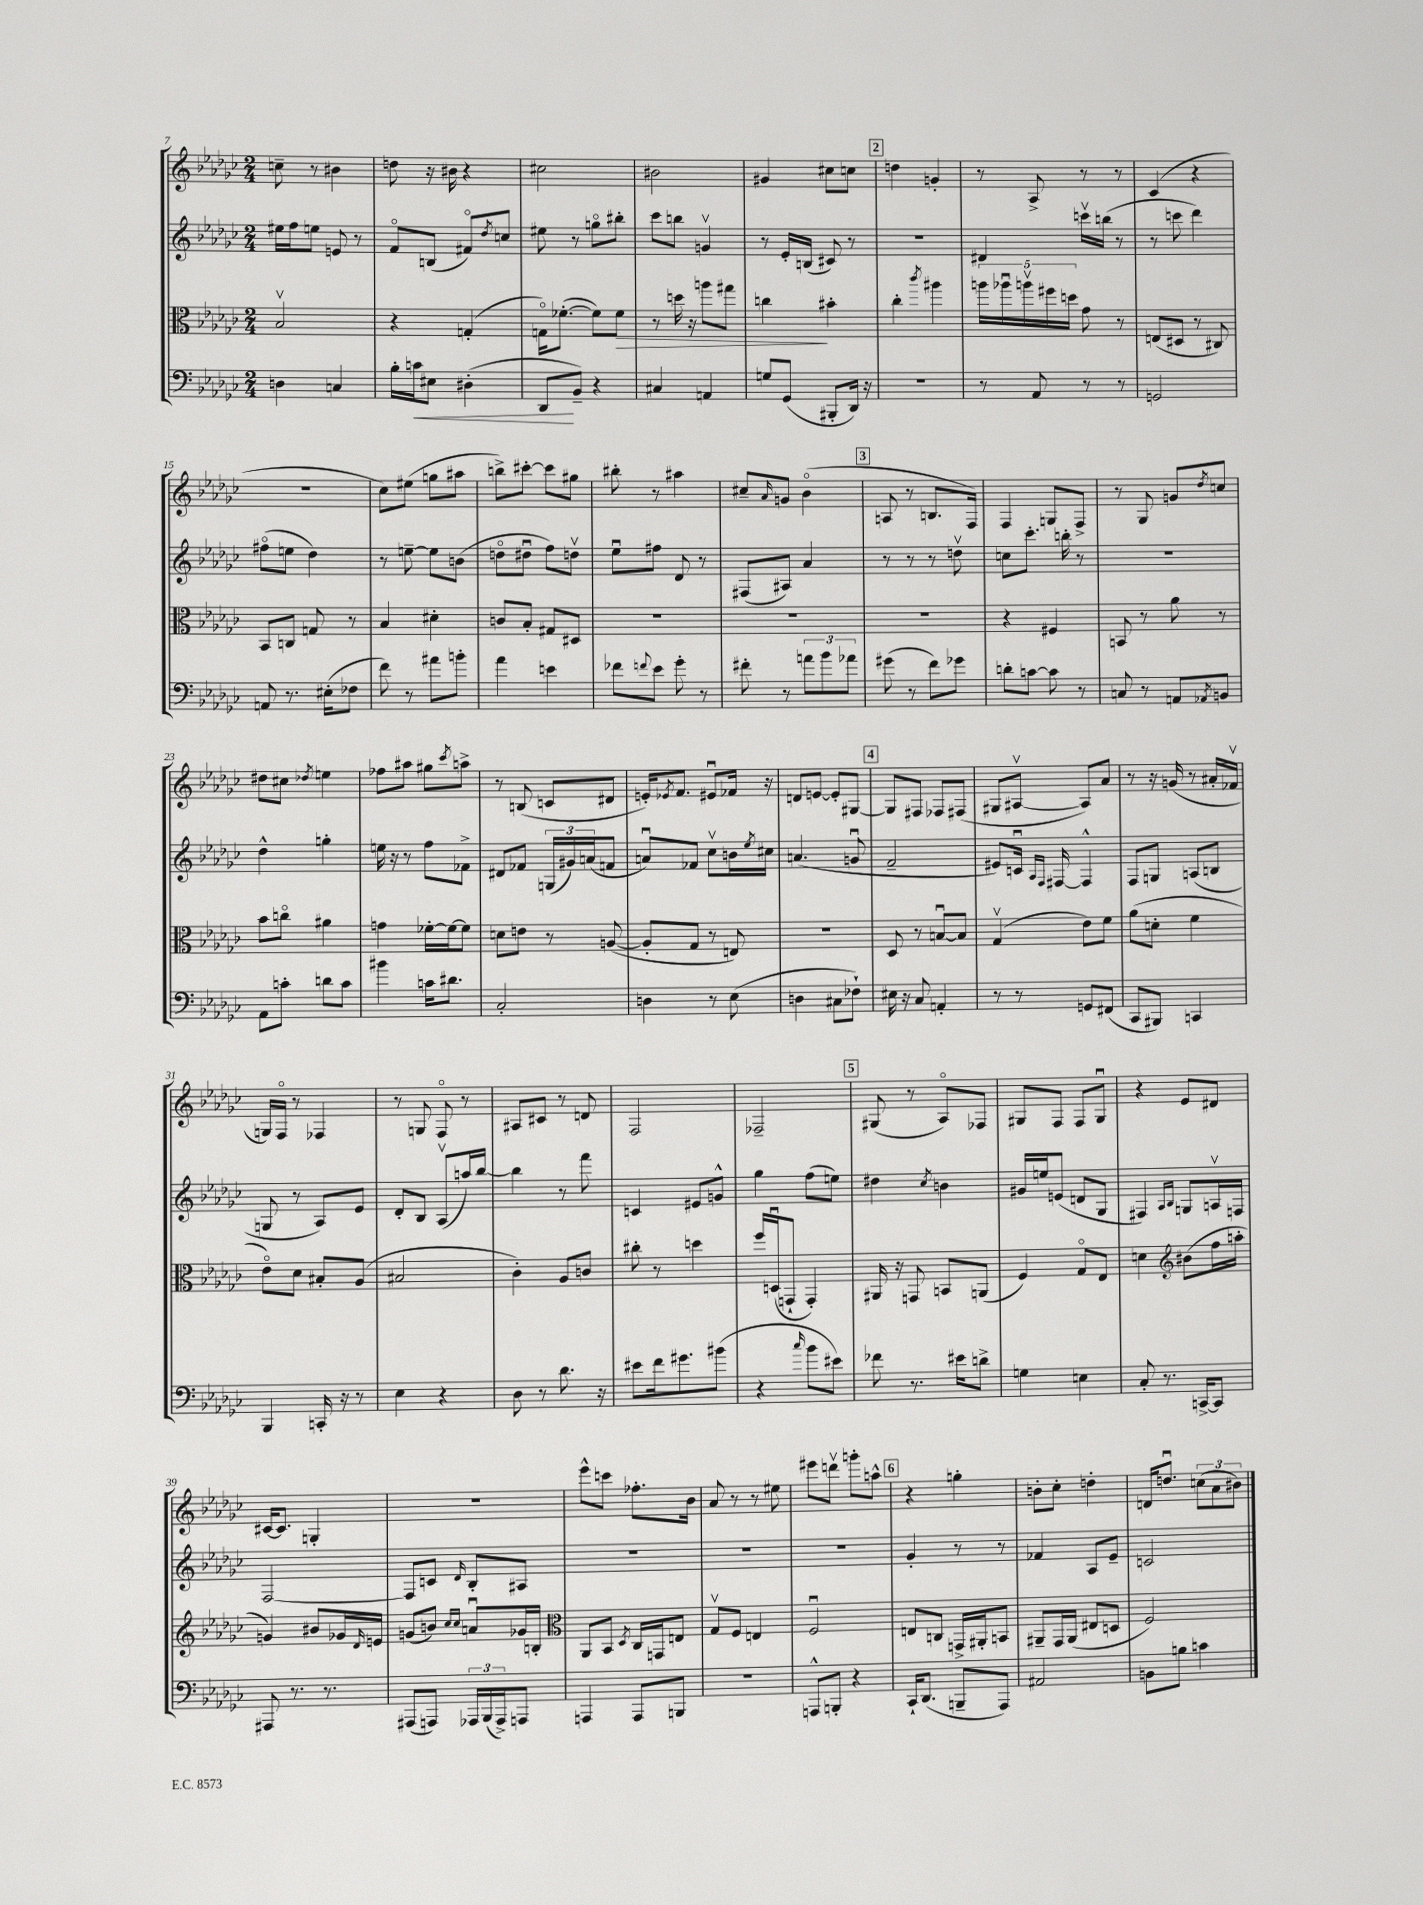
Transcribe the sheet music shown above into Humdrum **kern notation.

**kern	**kern	**kern	**kern
*staff4	*staff3	*staff2	*staff1
*clefF4	*clefC3	*clefG2	*clefG2
*k[b-e-a-d-g-c-]	*k[b-e-a-d-g-c-]	*k[b-e-a-d-g-c-]	*k[b-e-a-d-g-c-]
*M2/4	*M2/4	*M2/4	*M2/4
4D	2B-v	16ee#	8cc~
.	.	16ff	.
.	.	8ee	8r
4C	.	8e	4b#
.	.	8r	.
=	=	=	=
16B-'	4r	8fo	8dd
16c	.	.	.
8E#	.	(8B	16r
.	.	.	16b#
(4D#'	(4G'	8f#o)	4r
.	.	8qdd-	.
.	.	8cc	.
=	=	=	=
8DD-	16Go)	8ee#	2cc#
.	([8.f-'	.	.
8BB-~)	.	8r	.
4r	8f-])	8ggo	.
.	8f-	8bb#'	.
=	=	=	=
4C#	8r	8ccc-	2b#
.	16dd	8bb	.
.	16r	.	.
4AA	8aa	4gv	.
.	8gg#	.	.
=	=	=	=
8G	4cc	8r	4g#
(8GG-	.	16e-'	.
.	.	(16B	.
8BBB#'	4b#'	8c#)	8cc#
16DD-)	.	8r	8cc
16r	.	.	.
=	=	=	=
2r	4cc-'	2r	4dd
.	8qccc-	.	.
.	4aa#	.	4g'
=	=	=	=
8r	20aa	4d#	8r
.	20aa-u	.	.
.	20aav	.	.
8AA-	.	.	8A-^
.	20ff#	.	.
.	20dd	.	.
8r	8g-	16cccv	8r
.	.	(16bb	.
8r	8r	8r	8r
=	=	=	=
2GG	(8E	8r	(4c-
.	8D#	8ccc	.
.	8r	4ddd-)	4r
.	8C#)	.	.
=	=	=	=
8AA	8BB-	(8ff#o	2r
8.r	8C	8ee	.
.	8G	4dd-)	.
(16E#'	.	.	.
8F-	8r	.	.
=	=	=	=
8f)	4B-	8r	8cc-)
8r	.	[8ee~	(8ee#
8a#	4d#'	8ee]	8gg
8b'	.	(8b	8aa#
=	=	=	=
4a-	8c	8ddo	8bb^)
.	8B-'	8dd#u	[8ccc#'
4e	8G#	8ff)	8ccc#]
.	8D#	8ddv	8gg#
=	=	=	=
8f-	2r	8ee-u	8bb#'
8qqf	.	.	.
8e-	.	8ff#	8r
8g-'	.	8d-	4aa#
8r	.	8r	.
=	=	=	=
8f#'	2r	(8F#	8cc#~
.	.	.	16qqa-
8r	.	8A#)	8g
12a	.	4a-	(4b-o
12b-	.	.	.
12a-	.	.	.
=	=	=	=
(8g#	2r	8r	8A
8r	.	8r	8r
8f)	.	8r	8.B
8g-	.	8ddv	.
.	.	.	16F)
=	=	=	=
8d'	4r	8cc	4F
[8c	.	8.ccc-'	.
8c]	4F#	.	8G
.	.	16bb'	.
8r	.	8r	8F^
=	=	=	=
8C	8BB	2r	8r
8r	8r	.	8G-
8AA	8a-	.	8g
8qAA-	.	.	8qdd-
8BB	8r	.	8cc
=	=	=	=
8AA-	8b-	4dd-^^	8dd#
8c'	8cco	.	8cc#
.	.	.	8qdd-
8d	4a#	4gg'	4ee
8c	.	.	.
=	=	=	=
4b#	4g	16ee	8ff-
.	.	16r	.
.	.	8r	8aa#
16c	[16f-'	8ff	8gg#
8.d#	16f-_	.	.
.	.	.	8qccc-
.	8f-]	8f-^	8aa^
=	=	=	=
2C-'	8d	8d#	8r
.	8e	8f-	(8B
.	8r	(24G	8c
.	.	24g#)	.
.	.	(24a	.
.	([8A	8f	8d#
=	=	=	=
4D	8A']	8au)	16e')
.	.	.	8qe-
.	.	.	8.f
.	8G-	8f-	.
8r	8r	8cc-v	8e#u
(8E-	8E)	16b	16f-
.	.	8qee-	.
.	.	16cc#	16r
=	=	=	=
4D	2r	(4.a	8d
.	.	.	[8e
8C#	.	.	8e']
8F-`)	.	8gu	[8G#
=	=	=	=
16E#	8D-	2f~	8G#]
16r	.	.	.
8C-	8r	.	8F#
4AA'	[8Bu	.	8F-
.	8B]	.	(8F#
=	=	=	=
8r	(4G-v	8e#)	8G#
8r	.	16cu	[8A#v
.	.	16qqA-	.
.	.	16qqF	.
.	.	[16F#	.
8GG	8e-)	4F#^^]	8A#])
(8FF#	8f	.	8a-
=	=	=	=
8CC-	(8a-	8F	8r
8BBB#)	8d'	8G	16r
.	.	.	(16g
4CC	4f	(8A	8r
.	.	8B	16a#'
.	.	.	16f-v
=	=	=	=
4BBB-	8e-o)	8G	16G)
.	.	.	16Fo
.	8d-	8r	8r
16CC'	8B#'	8A-)	4F-
16r	.	.	.
8r	(8A-	8e-	.
=	=	=	=
4E-	2B#	8d-'	8r
.	.	8B-	8G
4r	.	(8A-v	8Fo
.	.	16aa)	8r
.	.	[16bb-	.
=	=	=	=
8D-	4c-')	4bb-]	8A#
8r	.	.	8c#
8.d-	8A-	8r	8r
.	8c	8fff	8d
16r	.	.	.
=	=	=	=
8e#	8cc#'	4c	2F
16f	8r	.	.
8.g#	.	.	.
.	4dd	8e#	.
(8b#	.	8g^^	.
=	=	=	=
4r	16ff	4gg-	2F-~
.	(16Du	.	.
.	8GG`	.	.
16qqcc-	.	.	.
8b-	4GG')	(8ff	.
8e#)	.	8ee)	.
=	=	=	=
8f-	16AA#	4dd#	(8G#
.	16r	.	.
8.r	8GG	.	8r
.	.	8qcc-	.
.	8BB	4b	8A-o)
16e#	.	.	.
8d^	(8AA	.	8F-
=	=	=	=
4G	4F)	16g#	8G#
.	.	16ee	.
.	.	(8e	8F
4E	8G-o	8d	8F
.	8E-	8G-	8G#u
=	=	=	=
8C-'	4d	4F#)	4r
8.r	.	.	.
*	*clefG2	*	*
.	.	16qqA-	.
.	.	16qqB-	.
.	(8b#	8G	8e-
[16CC^	.	.	.
8CC]	16ff	16Av	8d#
.	16aa'	16F	.
=	=	=	=
8AAA#	4g)	[2F	[16c#
.	.	.	8.c#]
8.r	.	.	.
.	8b#	.	4G'
8.r	.	.	.
.	16g-	.	.
.	16qqd-	.	.
.	16e	.	.
=	=	=	=
(8AAA#	(8g	8F]	2r
8AAA)	8b)	8c	.
.	16qqcc-	.	.
.	16qqcc-	16qqd-	.
24AAA-	8au	8B-'	.
(24BBB-	.	.	.
24AAA-^)	.	.	.
8AAA	16g-	8A#	.
.	16B'	.	.
=	=	=	=
*	*clefC3	*	*
4AAA	8AA-	2r	8eee-^^
.	8BB-	.	8ccc
.	8qD-	.	.
8AAA	16C-	.	8.ff-'
.	16GG	.	.
8BBB	8E	.	.
.	.	.	16b-
=	=	=	=
2r	8G-v	2r	8a-
.	8F	.	8r
.	4E	.	8r
.	.	.	8ee#
=	=	=	=
8AAA^^	2Fu	2r	8eee#
8BBB'	.	.	8dddv
4r	.	.	8ggg'
.	.	.	8aa^^
=	=	=	=
16CC-`	8E	4g-'	4r
(8.DD-	.	.	.
.	8C	.	.
8BBB~	16GG^	8r	4gg'
.	16AA#'	.	.
8AAA-)	8BB	8r	.
=	=	=	=
2AA#	8AA#~	4f-	8b'
.	16GG-	.	8cc-'
.	(16AA#	.	.
.	8E#	8A-	4dd'
.	8D	8e-~	.
=	=	=	=
8BB	2F)	2c	16d
.	.	.	8.ddu
8B	.	.	.
4c	.	.	(12cc
.	.	.	12a-
.	.	.	12b#)
==	==	==	==
*-	*-	*-	*-
